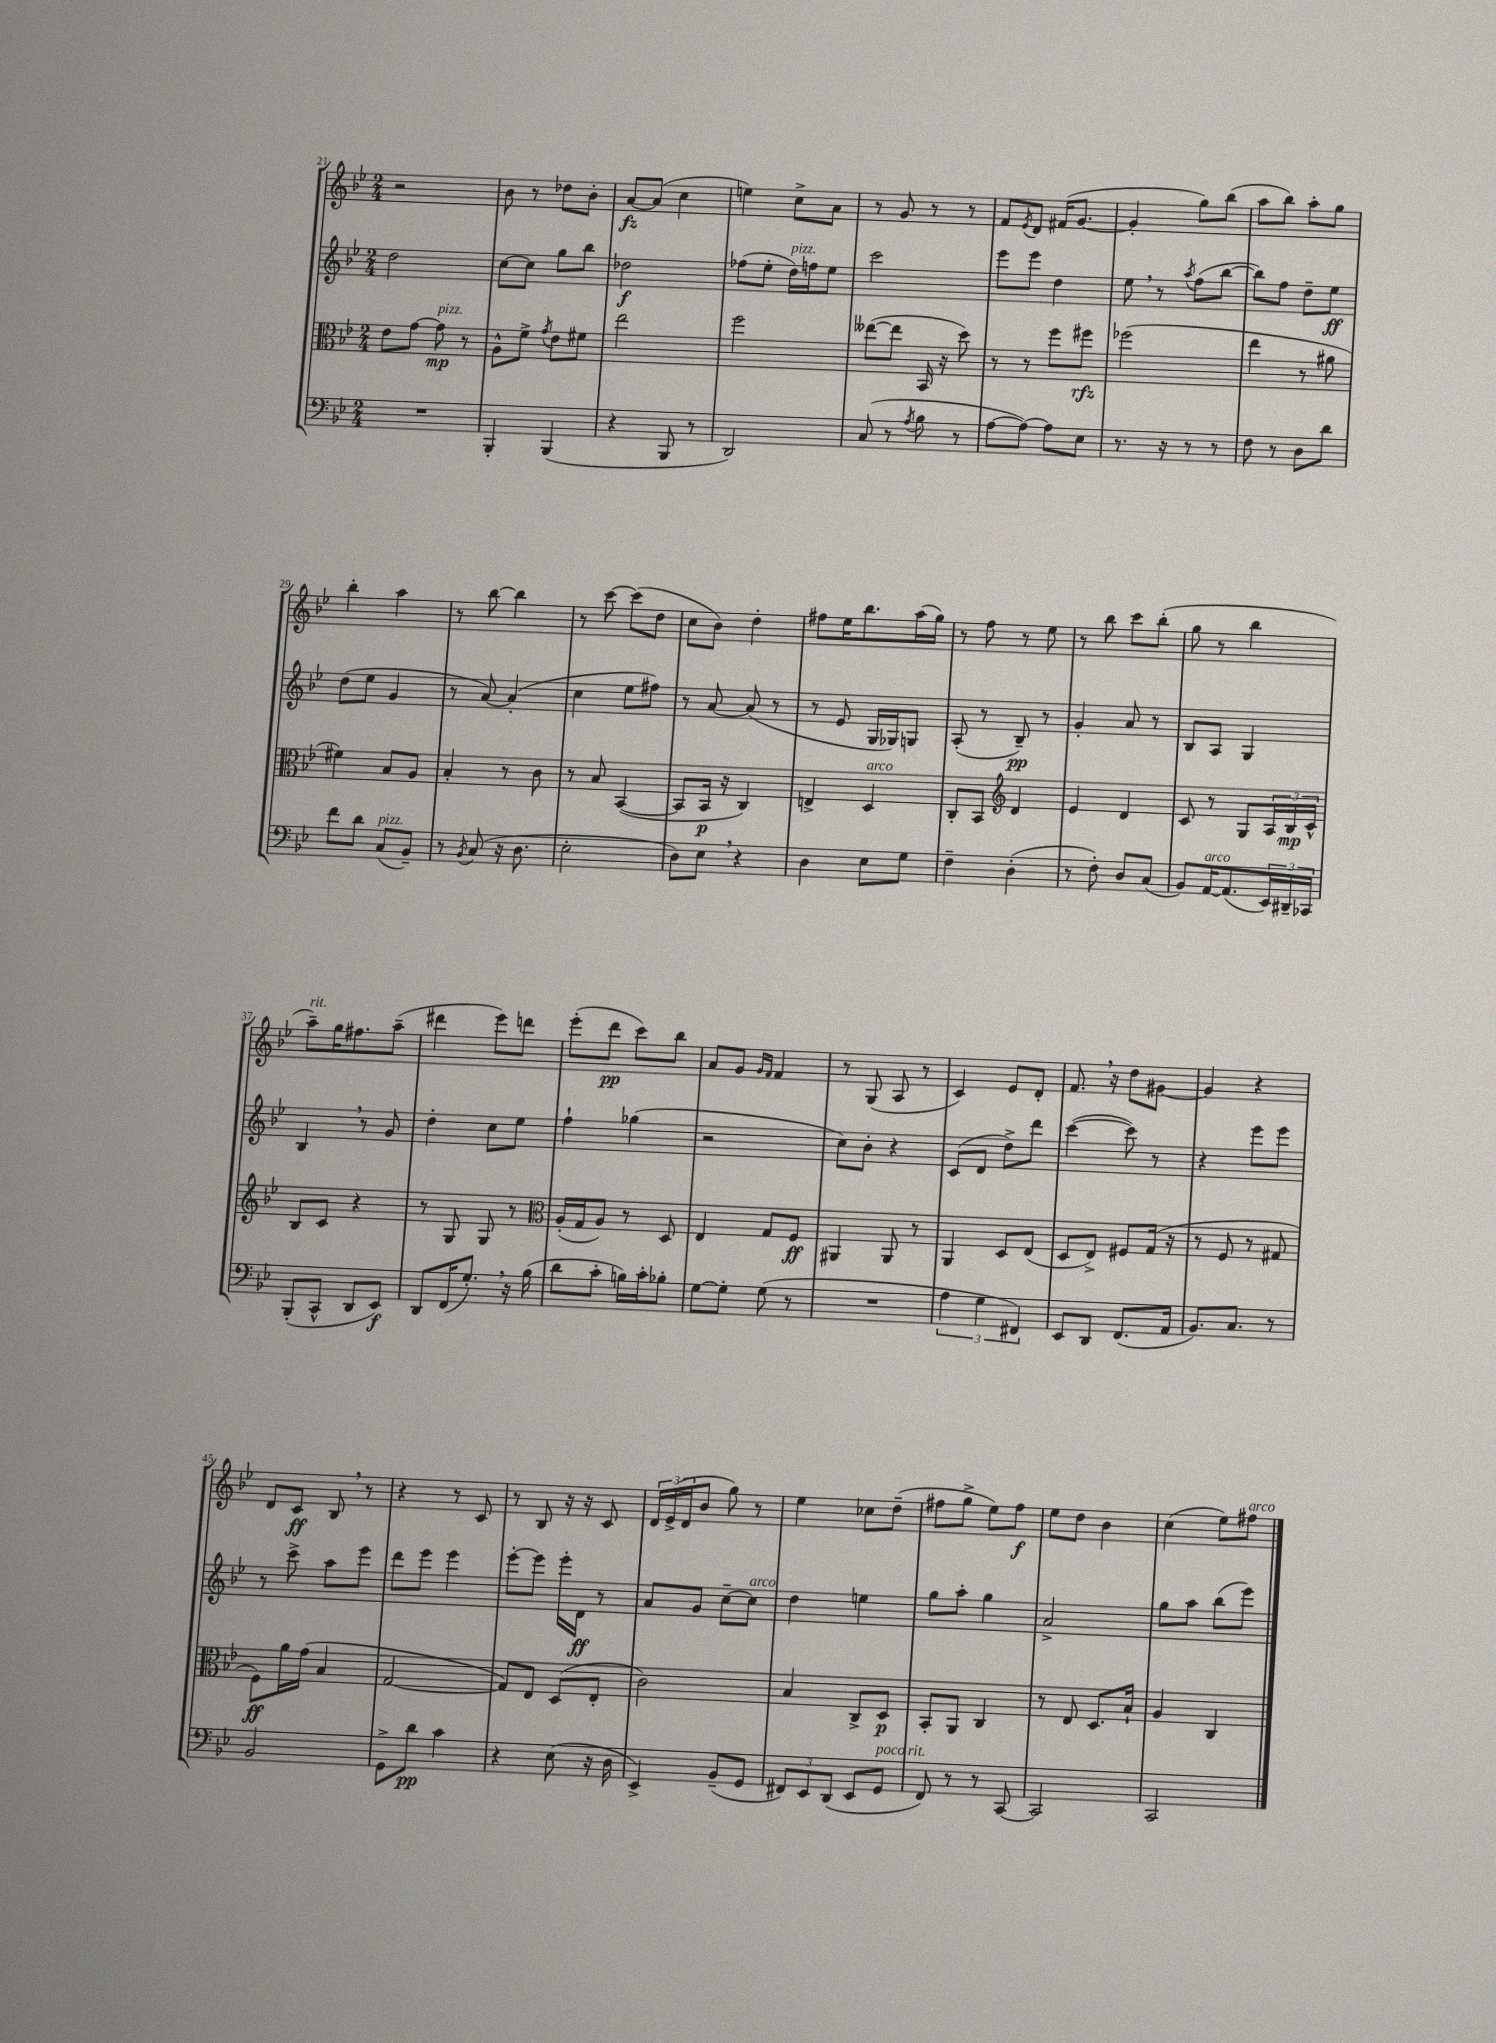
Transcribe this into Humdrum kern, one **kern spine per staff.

**kern	**kern	**kern	**kern
*staff4	*staff3	*staff2	*staff1
*clefF4	*clefC3	*clefG2	*clefG2
*k[b-e-]	*k[b-e-]	*k[b-e-]	*k[b-e-]
*M2/4	*M2/4	*M2/4	*M2/4
2r	8e-\L	2dd\	2r
.	[8g\J	.	.
.	8g\]	.	.
.	8r	.	.
=	=	=	=
4BBB-'/	8A^^\L	[8cc\L	8b-\
.	8f^\J	8cc\]J	8r
.	8qg/	.	.
(4BBB-/	8e-\L	8gg\L	8dd-\L
.	8f#\J	8bb-\J	8b-'\J
=	=	=	=
4r	2ee-\	2dd-\	[8a/L
.	.	.	(8a/]J
8BBB-/	.	.	4cc\
8r	.	.	.
=	=	=	=
2DD/)	2ff\	(8ff-\L	4ee\)
.	.	8ee-'\J	.
.	.	16dd\LL)	8cc^\L
.	.	16ff\J	.
.	.	8ee-\J	8a\J
=	=	=	=
(8C/	([8ee--\L	2ccc\	8r
8r	8ee--\]J	.	8g/
8qA/	.	.	.
8B-\	16BB-/	.	8r
.	16r	.	.
8r	8dd\)	.	8r
=	=	=	=
[8A\L	8r	8eee-\L	8f/L
.	.	.	8qe-/
8A\_J)	8r	8eee-\J	8d/J
8A\]L	8ff\L	4dd\	(16f#/LK
.	.	.	[8.g/J
8E-\J	8ff#\J	.	.
=	=	=	=
8.r	(2ff-\	8ee-\	4g'/]
.	.	8r	.
16r	.	.	.
.	.	8qaa/	.
8r	.	(8ff\L	8gg\L)
8r	.	[8bb-\J	(8bb-\J
=	=	=	=
8F\	4ee-\	8bb-\]L)	8aa\L
8r	.	8ff\J	8bb-\J)
8D\L	8r	8dd~\L	8aa'\L
8d\J	8a#\	8ee-\J	8gg\J
=	=	=	=
8f\L	4f#\)	(8dd\L	4bb-'\
8d\J	.	8ee-\J	.
(8C/L	8B-/L	4g/	4aa\
8BB-~/J)	8A/J	.	.
=	=	=	=
8r	4B-'/	8r	8r
8qBB-/	.	.	.
(8C/	.	[8a/)	[8bb-\
16r	8r	(4a'/]	4bb-\]
8.D\	.	.	.
.	8c\	.	.
=	=	=	=
2E-'\	8r	4cc\	8r
.	8B-/	.	[8ccc\
.	([4BB-/	8ee-\L	(8ccc\]L
.	.	8ff#\J)	8dd\J
=	=	=	=
8D\L)	8BB-/]L	8r	8cc\L
8E-\J	16BB-/Jk	[8a/	8b-\J)
.	16r	.	.
4r	4C/)	(8a/]	4dd'\
.	.	8r	.
=	=	=	=
4D\	4E^/	8r	8ff#\L
.	.	8e-/	16ee-\K
.	.	.	8.bb-\
8E-\L	4D/	16G/LL	.
.	.	16G-/J)	.
8G\J	.	8G/J	(16aa\L
.	.	.	16gg\JJ)
=	=	=	=
4F~\	8C'/L	(8A'/	8r
.	8BB-/J	8r	8ff\
*	*clefG2	*	*
(4D'\	4d/	8B-~/)	8r
.	.	8r	8ee-\
=	=	=	=
8r	4e-/	4g'/	8r
8F'\)	.	.	8bb-\
8D/L	4d/	8a/	8ccc\L
(8C/J	.	8r	(8bb-'\J
=	=	=	=
8BB-/L)	8c/	8B-/L	8gg\
[16AA/K	8r	8A/J	8r
(8.AA/]	.	.	.
.	8G/L	4G/	4bb-\
24EE-/L)	24A/L	.	.
24DD#~/	24B-/	.	.
24CC-/JJ	24c^^/JJ	.	.
=	=	=	=
(8BBB-'/L	8B-/L	4B-/	8aa~\L)
8CC^^/J	8c/J	.	16gg\K
.	.	.	8.ff#\
8DD/L	4r	8r	.
8EE-/J)	.	8g/	(8aa~\J
=	=	=	=
8DD/L	8r	4dd'\	4ddd#\
(16FF/K	8G/	.	.
8.G'/J)	.	.	.
.	8G/	8cc\L	8eee-\L)
16r	8r	8ee-\J	8ddd\J
(16B-\	.	.	.
=	=	=	=
*	*clefC3	*	*
8d\L	(16A'/LL	4ff`\	(8eee-'\L
.	16G/J	.	.
8c'\J	8A/J)	.	8ddd\J
16B\LL)	8r	(4gg-\	8ccc\L)
16c'\J	.	.	.
8B-'\J	8D/	.	8bb-\J
=	=	=	=
[8G\L	4E-/	2r	8a/L
8G'\]J	.	.	8g/J
.	.	.	16qqg/LL
.	.	.	16qqf/JJ
(8G\	8G/L	.	4f/
8r	8F/J	.	.
=	=	=	=
2r	4AA#/	8cc\L)	8r
.	.	8b-'\J	(8G/
.	8AA#/	4r	8A/
.	8r	.	8r
=	=	=	=
6A\	4AA/	(8c/L	4c/)
.	.	8d/J	.
6G\	.	.	.
.	8D/L	8dd^\L)	8e-/L
6FF#/)	.	.	.
.	(8E-/J	8ddd\J	8d'/J
=	=	=	=
8EE-/L	8D/L	([4ccc\	8.f/
8DD/J	8E-^/J)	.	.
.	.	.	16r
(8.FF/L	8F#/L	8ccc\])	8dd\L
.	(16G/Jk	8r	[8g#\J
16AA/Jk	16r	.	.
=	=	=	=
8.BB-/L)	8r	4r	4g#/]
.	8F/	.	.
8.C/J	.	.	.
.	8r	8eee-\L	4r
8r	8G#/	8eee-\J	.
=	=	=	=
2BB-/	8F\L)	8r	8d/L
.	16a\L	8ccc^\	8c/J
.	(16g\JJ	.	.
.	4B-/	8aa\L	8B-/
.	.	8eee-\J	8r
=	=	=	=
8GG^\L	[2G/	8ddd\L	4r
8d\J	.	8eee-\J	.
4c\	.	4eee-\	8r
.	.	.	8c/
=	=	=	=
4r	8G/]L)	[8eee-'\L	8r
.	8E-/J	8eee-\]J	8B-/
(8E-\	(8D/L	16eee-'\LL	16r
.	.	16d\JJ	16r
16r	8E-'/J	8r	8c/
16D\	.	.	.
=	=	=	=
4EE-^/)	2c\)	8a/L	24d/LL
.	.	.	(24e-^/
.	.	.	24d/J
.	.	8g/J	8b-/J
(8BB-~/L	.	[8cc~\L	8gg\)
8GG/J	.	8cc\]J	8r
=	=	=	=
12FF#/L)	4B-/	4dd\	4ee-\
12EE-/	.	.	.
(12DD/J	.	.	.
8EE-/L	8C^/L	4ee\	8cc-\L
8GG/J	8D/J	.	(8dd~\J
=	=	=	=
8FF/)	8BB-'/L	8gg\L	8ff#\L
8r	8AA/J	8aa'\J	8gg^\J
8r	4C/	4gg\	8ee-\L)
[8CC/	.	.	8ff#\J
=	=	=	=
2CC/]	8r	2a^/	8ee-\L
.	8E-/	.	8dd\J
.	8.D/L	.	4b-\
.	16B-`/Jk	.	.
=	=	=	=
2CC/	4A/	8gg\L	(4cc\
.	.	8aa\J	.
.	4C/	(8bb-\L	8ee-\L)
.	.	8eee-\J)	8ff#\J
==	==	==	==
*-	*-	*-	*-
